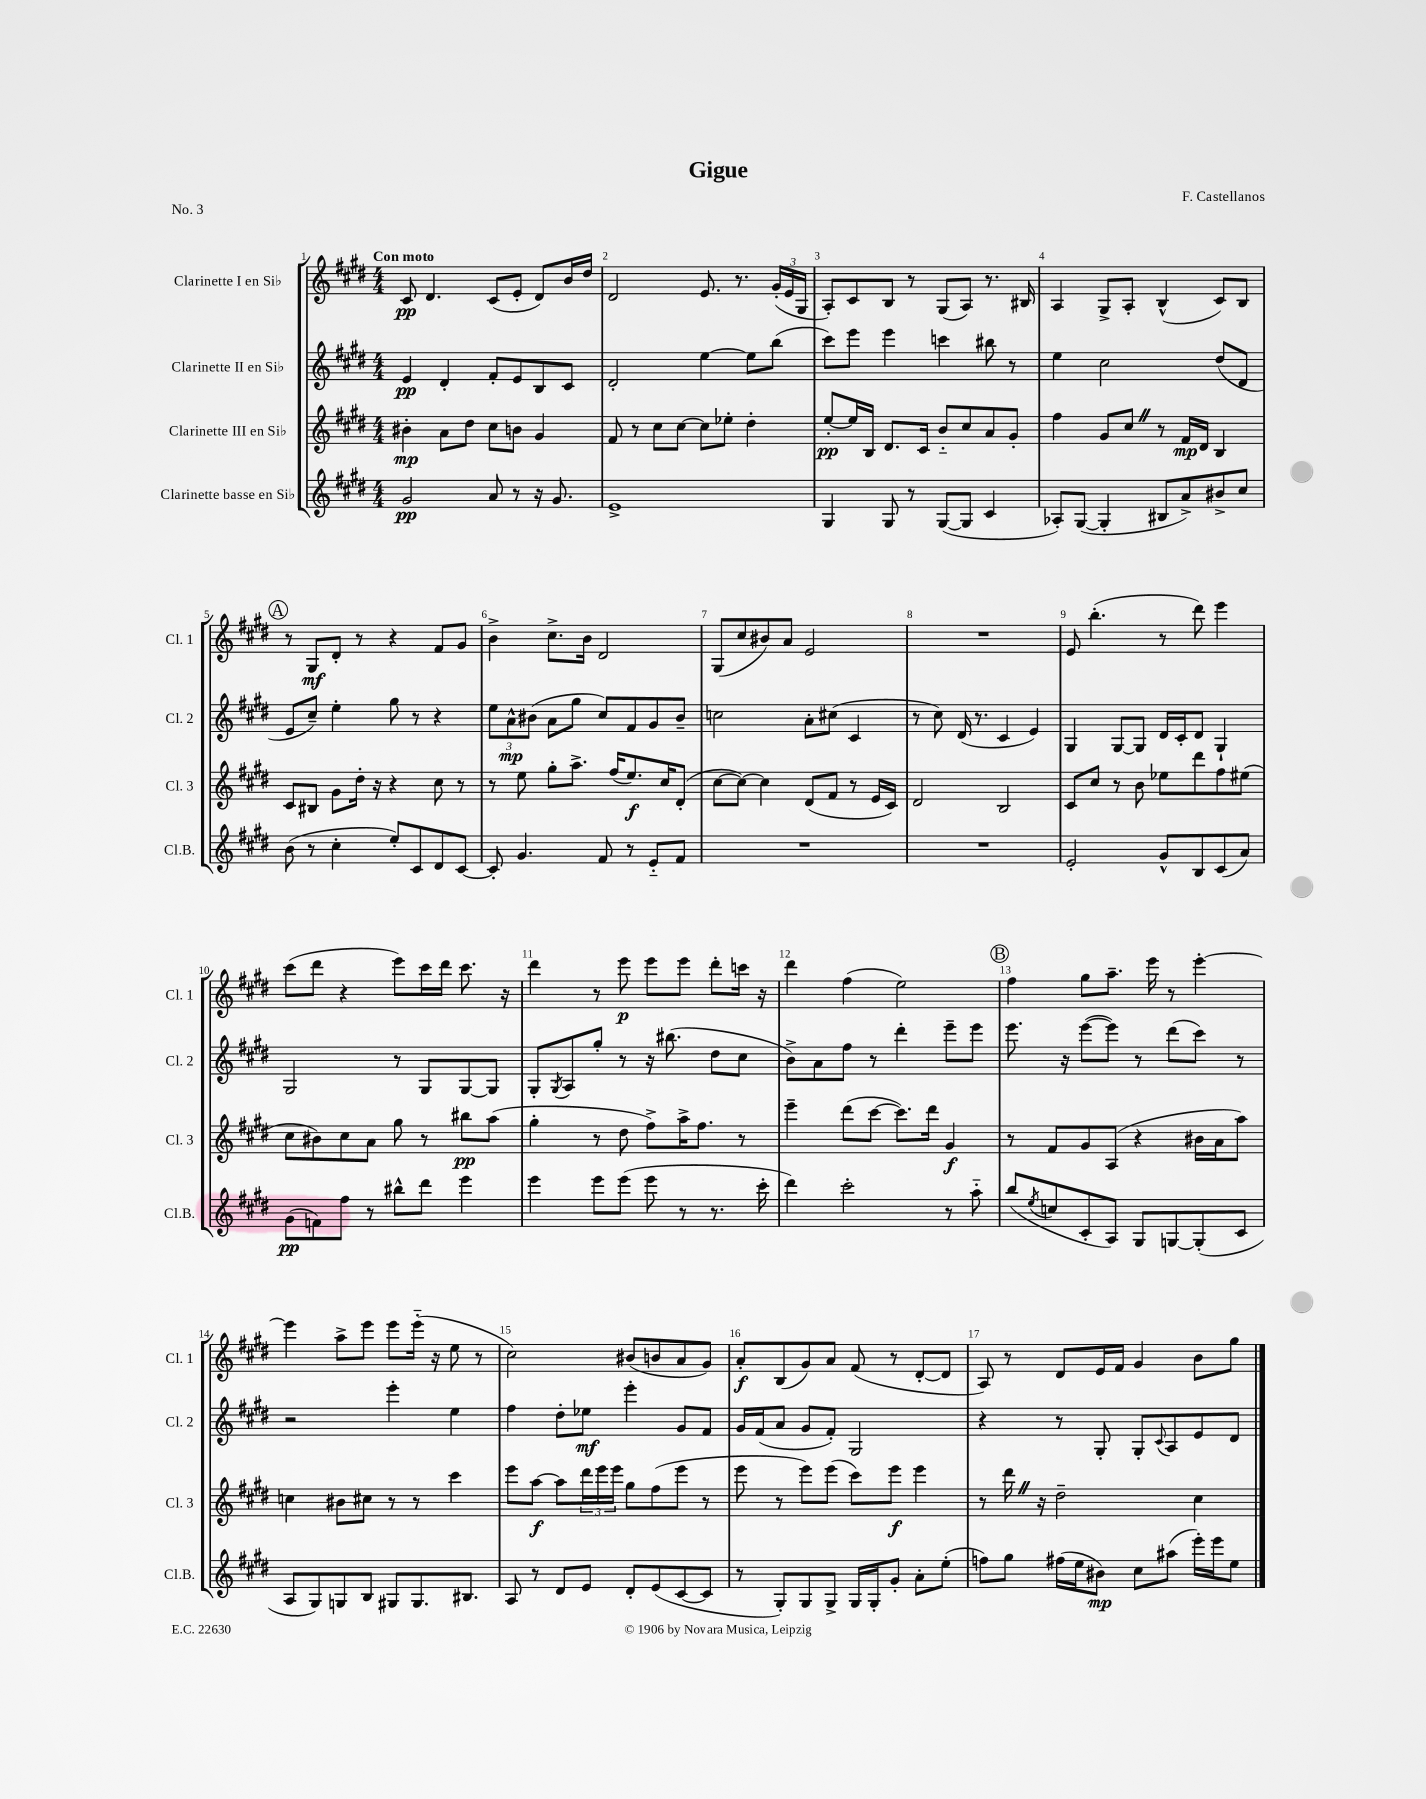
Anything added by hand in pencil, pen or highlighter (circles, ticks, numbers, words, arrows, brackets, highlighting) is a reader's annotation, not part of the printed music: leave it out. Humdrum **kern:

**kern	**dynam	**kern	**dynam	**kern	**dynam	**kern	**dynam
*part4	*part4	*part3	*part3	*part2	*part2	*part1	*part1
*staff4	*staff4	*staff3	*staff3	*staff2	*staff2	*staff1	*staff1
*I"Clarinette basse en Si♭	*	*I"Clarinette III en Si♭	*	*I"Clarinette II en Si♭	*	*I"Clarinette I en Si♭	*
*I'Cl.B.	*	*I'Cl. 3	*	*I'Cl. 2	*	*I'Cl. 1	*
*clefG2	*	*clefG2	*	*clefG2	*	*clefG2	*
*k[f#c#g#d#]	*	*k[f#c#g#d#]	*	*k[f#c#g#d#]	*	*k[f#c#g#d#]	*
*M4/4	*	*M4/4	*	*M4/4	*	*M4/4	*
=1	=1	=1	=1	=1	=1	=1	=1
!	!	!	!	!	!	!LO:TX:a:B:t=Con moto	!
2g#/	pp	4b#X'\	mp	4e/	pp	8c#/	pp
.	.	.	.	.	.	4.d#/	.
.	.	8a\L	.	4d#'/	.	.	.
.	.	8dd#\J	.	.	.	.	.
8a/	.	8cc#\L	.	8f#'/L	.	(8c#/L	.
8r	.	8bn\J	.	8e/	.	8e'/J	.
16r	.	4g#/	.	8B/	.	8d#/L)	.
8.g#/	.	.	.	.	.	.	.
.	.	.	.	8c#/J	.	16b/L	.
.	.	.	.	.	.	16dd#/JJ	.
=2	=2	=2	=2	=2	=2	=2	=2
1e^	.	8f#/	.	2d#'/	.	2d#/	.
.	.	8r	.	.	.	.	.
.	.	8cc#\L	.	.	.	.	.
.	.	[8cc#\J	.	.	.	.	.
.	.	8cc#\L]	.	[4ee\	.	8.e/	.
.	.	8ee-X'\J	.	.	.	.	.
.	.	.	.	.	.	8.r	.
.	.	4dd#'\	.	8ee\L]	.	.	.
.	.	.	.	(8bb\J	.	(24g#'/LL	.
.	.	.	.	.	.	24e/	.
.	.	.	.	.	.	24G#/JJ	.
=3	=3	=3	=3	=3	=3	=3	=3
4G#/	.	[8ee'/L	pp	8ccc#\L)	.	8A'/L)	.
.	.	16ee/L]	.	8eee\J	.	8c#/	.
.	.	16B/JJ	.	.	.	.	.
8G#/	.	8.d#/L	.	4eee\	.	8B/J	.
8r	.	.	.	.	.	8r	.
.	.	16c#/Jk	.	.	.	.	.
([8G#/L	.	8b/L	.	4cccn\	.	(8G#/L	.
8G#/J]	.	8cc#/	.	.	.	8A/J)	.
4c#/	.	8a/	.	8bb#X\	.	8.r	.
.	.	8g#'/J	.	8r	.	.	.
.	.	.	.	.	.	16B#X/	.
=4	=4	=4	=4	=4	=4	=4	=4
8A-X'/L)	.	4ff#\	.	4ee\	.	4A/	.
([8G#/J	.	.	.	.	.	.	.
4G#'/]	.	8g#/L	.	2cc#\	.	8G#^/L	.
.	.	8cc#Z/J	.	.	.	8A'/J	.
8B#X/L	.	8r	.	.	.	(4B^^/	.
8a^/)	.	16f#/LL	mp	.	.	.	.
.	.	16d#/JJ	.	.	.	.	.
8b#X^/	.	4B/	.	(8dd#/L	.	8c#/L)	.
8cc#/J	.	.	.	8d#/J	.	8B/J	.
!!LO:LB:g=z
!!LO:REH:place=s1:t=A
=5	=5	=5	=5	=5	=5	=5	=5
(8b\	.	8c#/L	.	8e/L	.	8r	.
8r	.	8B#X/J	.	8cc#~/J)	.	8G#/L	mf
4cc#'\	.	8g#\L	.	4ee'\	.	8d#'/J	.
.	.	16dd#'\Jk	.	.	.	8r	.
.	.	16r	.	.	.	.	.
8ee'/L)	.	4r	.	8gg#\	.	4r	.
8c#/	.	.	.	8r	.	.	.
8d#/	.	8cc#\	.	4r	.	8f#/L	.
[8c#/J	.	8r	.	.	.	8g#/J	.
=6	=6	=6	=6	=6	=6	=6	=6
8c#'/]	.	8r	.	12ee\L	.	4b^\	.
.	.	.	.	12a^^\	mp	.	.
4.g#/	.	8ee\	.	.	.	.	.
.	.	.	.	(12b#X\J	.	.	.
.	.	8gg#'\L	.	8a\L	.	8.cc#^\L	.
.	.	8.aa^\J	.	8gg#\J	.	.	.
.	.	.	.	.	.	16b\Jk	.
8f#/	.	.	.	8cc#/L)	.	2d#/	.
.	.	(16ff#/KL	.	.	.	.	.
8r	.	8.ee/)	f	8f#/	.	.	.
8e/L	.	.	.	8g#/	.	.	.
.	.	16cc#/K	.	.	.	.	.
8f#/J	.	(8d#'/J	.	8b#~/J	.	.	.
=7	=7	=7	=7	=7	=7	=7	=7
1r	.	[8cc#\L	.	2ccn\	.	(8G#/L	.
.	.	8cc#\J_)	.	.	.	8cc#/	.
.	.	4cc#\]	.	.	.	8b#X/)	.
.	.	.	.	.	.	8a/J	.
.	.	(8d#/L	.	8a'\L	.	2e/	.
.	.	8f#/J	.	(8cc#X\J	.	.	.
.	.	8r	.	4c#/	.	.	.
.	.	16e/LL	.	.	.	.	.
.	.	16c#/JJ)	.	.	.	.	.
=8	=8	=8	=8	=8	=8	=8	=8
1r	.	2d#/	.	8r	.	1r	.
.	.	.	.	8cc#\)	.	.	.
.	.	.	.	(16d#/	.	.	.
.	.	.	.	8.r	.	.	.
.	.	2B/	.	4c#/	.	.	.
.	.	.	.	4e/)	.	.	.
=9	=9	=9	=9	=9	=9	=9	=9
2e'/	.	8c#/L	.	4G#/	.	8e/	.
.	.	8cc#/J	.	.	.	(4.bb'\	.
.	.	8r	.	[8G#/L	.	.	.
.	.	8b\	.	8G#/J]	.	.	.
8g#^^/L	.	8ee-X\L	.	16d#/LL	.	8r	.
.	.	.	.	16c#'/J	.	.	.
8B/	.	8ddd#\	.	8d#/J	.	8ddd#\)	.
(8c#/	.	8ff#\	.	4G#`/	.	4eee\	.
8a/J)	.	(8ee#X\J	.	.	.	.	.
!!LO:LB:g=z
=10	=10	=10	=10	=10	=10	=10	=10
(8g#\L	pp	8cc#\L	.	2G#/	.	(8ccc#\L	.
8fn\)	.	8b#X\)	.	.	.	8ddd#\J	.
8ff#\J	.	8cc#\	.	.	.	4r	.
8r	.	8a\J	.	.	.	.	.
8bb#X^^\L	.	8gg#\	.	8r	.	8eee\L)	.
8ddd#\J	.	8r	.	8G#/L	.	16ccc#\L	.
.	.	.	.	.	.	16ddd#\JJ	.
4eee\	.	8bb#X\L	pp	[8G#/	.	8.ccc#\	.
.	.	(8aa\J	.	8G#/J]	.	.	.
.	.	.	.	.	.	16r	.
=11	=11	=11	=11	=11	=11	=11	=11
4eee\	.	4gg#'\	.	8G#'/L	.	4ddd#\	.
.	.	.	.	8qG#/	.	.	.
.	.	.	.	8A/	.	.	.
8eee\L	.	8r	.	8gg#'/J	.	8r	.
(8eee\J	.	8dd#\	.	8r	.	8eee\	p
8eee\	.	8ff#^\L)	.	16r	.	8eee\L	.
.	.	.	.	(8.bb#X\	.	.	.
8r	.	16aa^\K	.	.	.	8eee\J	.
.	.	8.ff#\J	.	.	.	.	.
8.r	.	.	.	8dd#\L	.	8ddd#'\L	.
.	.	8r	.	8cc#\J	.	16cccn\Jk	.
16ccc#'\	.	.	.	.	.	16r	.
=12	=12	=12	=12	=12	=12	=12	=12
4ddd#\)	.	4eee~\	.	8b^\L)	.	4ddd#\	.
.	.	.	.	8a\	.	.	.
2ccc#'\	.	(8ddd#\L	.	8ff#\J	.	(4ff#\	.
.	.	[8ccc#\J	.	8r	.	.	.
.	.	8.ccc#\L])	.	4ddd#'\	.	2ee\)	.
.	.	16ddd#\Jk	.	.	.	.	.
8r	.	4g#/	f	8eee~\L	.	.	.
8aa\	.	.	.	8eee\J	.	.	.
!!LO:REH:place=s1:t=B
=13	=13	=13	=13	=13	=13	=13	=13
(8bb/L	.	8r	.	8.eee\	.	4ff#\	.
8qee/	.	.	.	.	.	.	.
8ccn/	.	8f#/L	.	.	.	.	.
.	.	.	.	16r	.	.	.
8c#'/	.	8g#/	.	([8eee\L	.	8gg#\L	.
8A/J)	.	(8A/J	.	8eee\J])	.	8.aa~\J	.
8G#/L	.	4r	.	8r	.	.	.
.	.	.	.	.	.	16eee\	.
[8Gn/	.	.	.	(8ddd#\L	.	8r	.
(8G'/]	.	16b#X\LL	.	8ccc#\J)	.	[4eee'\	.
.	.	16a\J	.	.	.	.	.
8c#/J	.	8aa\J)	.	8r	.	.	.
!!LO:LB:g=z
=14	=14	=14	=14	=14	=14	=14	=14
8A/L	.	4ccn\	.	2r	.	4eee\]	.
8G#/)	.	.	.	.	.	.	.
8Gn/	.	8b#X\L	.	.	.	8aa^\L	.
8B/J	.	8cc#X\J	.	.	.	8eee\J	.
8G#X/L	.	8r	.	4eee'\	.	8eee\L	.
8.G#/	.	8r	.	.	.	(16eee\Jk	.
.	.	.	.	.	.	16r	.
.	.	4ccc#\	.	4ee\	.	8ee\	.
8.B#X/J	.	.	.	.	.	.	.
.	.	.	.	.	.	8r	.
=15	=15	=15	=15	=15	=15	=15	=15
8A/	.	8eee\L	.	4ff#\	.	2cc#\)	.
8r	.	[8aa\J	f	.	.	.	.
8d#/L	.	8aa\L]	.	8dd#'\L	.	.	.
8e/J	.	24ddd#\L	.	8ee-X\J	mf	.	.
.	.	24eee\	.	.	.	.	.
.	.	24eee\JJ	.	.	.	.	.
8d#'/L	.	8gg#\L	.	4eee'\	.	(8b#X/L	.
(8e/	.	(8ff#\	.	.	.	8bn/	.
[8c#/	.	8eee\J	.	8g#/L	.	8a/	.
8c#/J]	.	8r	.	8f#/J	.	8g#/J)	.
=16	=16	=16	=16	=16	=16	=16	=16
8r	.	8eee\	.	16g#/LL	.	8a'/L	f
.	.	.	.	(16f#/J	.	.	.
8G#'/L)	.	8r	.	8a/J	.	(8B/	.
8G#/	.	8eee\L)	.	8g#/L	.	8g#/)	.
8G#^/J	.	(8eee\J	.	8f#'/J)	.	8a/J	.
16G#/LL	.	8ccc#\L)	.	2G#/	.	(8f#/	.
16G#'/J	.	.	.	.	.	.	.
8g#'/J	.	8eee\J	f	.	.	8r	.
8a'\L	.	4eee\	.	.	.	[8d#'/L	.
(8ee'\J	.	.	.	.	.	8d#/J]	.
=17	=17	=17	=17	=17	=17	=17	=17
8ffn\L)	.	8r	.	4r	.	8A/)	.
8gg#\J	.	16ddd#Z\	.	.	.	8r	.
.	.	16r	.	.	.	.	.
(16ff#X\LL	.	2dd#~\	.	8r	.	8d#/L	.
16ee\J	.	.	.	.	.	.	.
8b#X\J)	mp	.	.	8G#'/	.	16e/L	.
.	.	.	.	.	.	16f#/JJ	.
8cc#\L	.	.	.	8G#'/L	.	4g#/	.
.	.	.	.	8qqc#/	.	.	.
(8aa#X\J	.	.	.	8A/	.	.	.
16eee'\LL)	.	4cc#\	.	8e/	.	8b\L	.
16eee\J	.	.	.	.	.	.	.
8ee\J	.	.	.	8d#/J	.	8gg#\J	.
==	==	==	==	==	==	==	==
*-	*-	*-	*-	*-	*-	*-	*-
